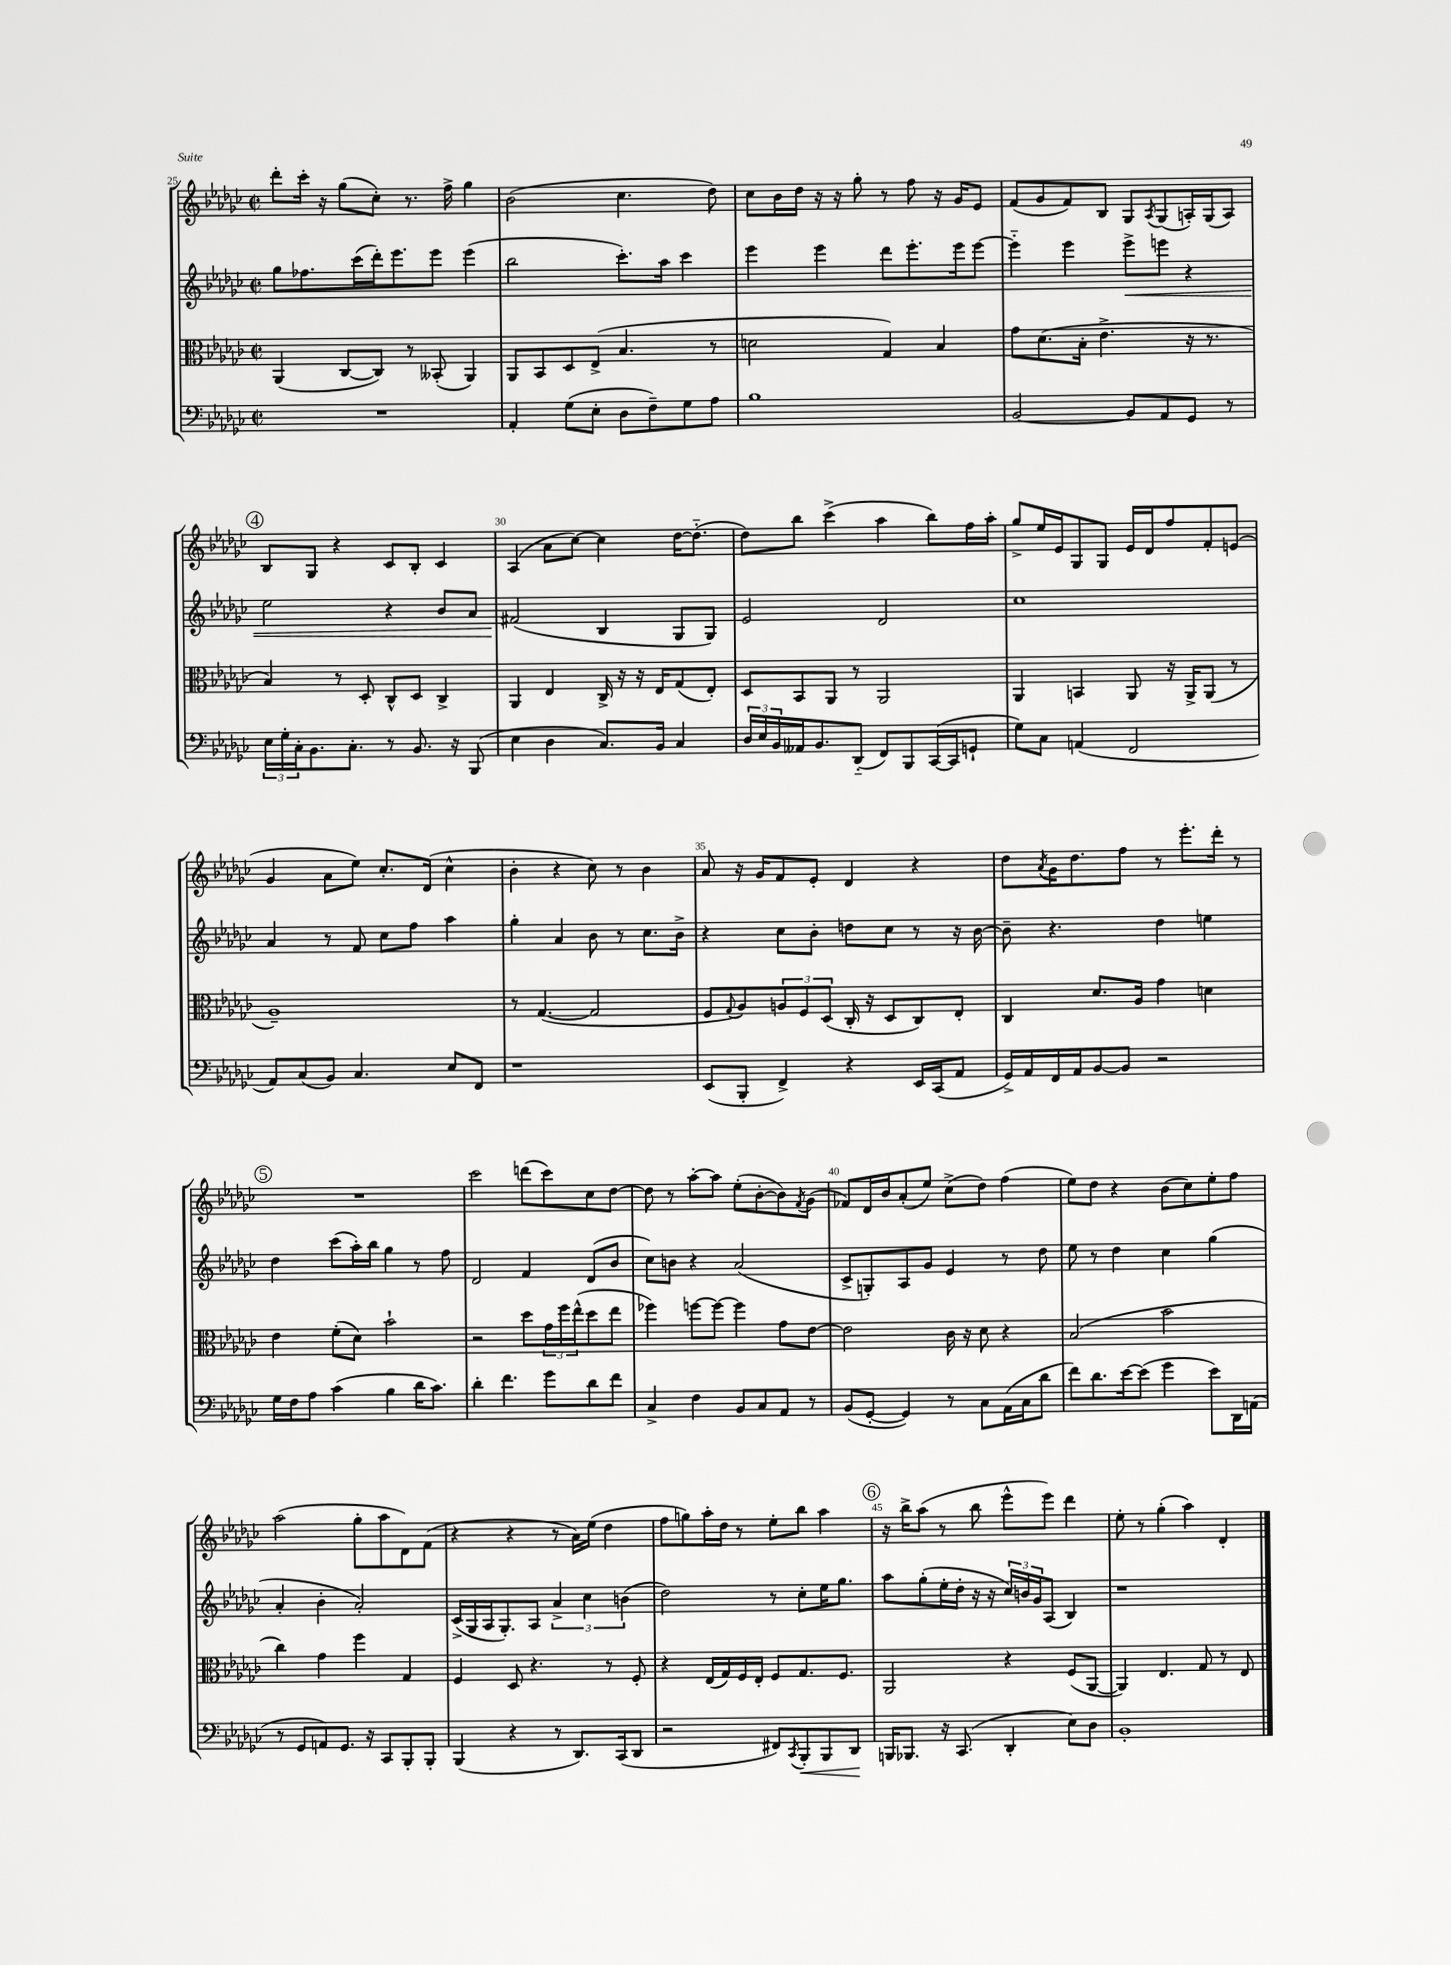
<<
\new StaffGroup <<
\new Staff = "s0" {
    \clef treble \key ges \major \defaultTimeSignature \time 2/2
    des'''8-. ces'''16-. r16 ges''8( ces''8-.) r8. f''16-> ges''4 |
    bes'2( ces''4. des''8) |
    ces''8 bes'16 des''16 r16 r16 ges''8-. r8 f''8 r16 ges'16 ees'8 |
    f'8( ges'8 f'8) bes8 ges8 \acciaccatura { aes8 } ges8( a16-.) ges16( a8) |
    \mark \markup { \circle "4" } bes8 ges8 r4 ces'8 bes8-. ces'4 |
    aes4( aes'8 ces''8~) ces''4 des''16~ des''8.-_( |
    des''8) bes''8 ces'''4->( aes''4 bes''8) f''16 aes''16-. |
    ges''8-> ees''16 ees'16 ges8 ges8 ees'16 des'16 f''8 f'8-. e'8( |
    ges'4 aes'8 ees''8) ces''8.-. des'16( ces''4-^ |
    bes'4-. r4 ces''8) r8 bes'4 |
    aes'8 r16 ges'16 f'8 ees'8-. des'4 r4 |
    des''8 \acciaccatura { aes'8 } ges'16 des''8. f''8 r8 ees'''8.-. des'''16-. r8 |
    \mark \markup { \circle "5" } R1 |
    ces'''2 d'''8( ces'''8) ces''8 des''8~ |
    des''8 r8 aes''8~-. aes''8 ees''8-.( bes'8~-. bes'8) \acciaccatura { f'8 } ges'8( |
    fes'8) des'16 bes'16 aes'8-.( ees''8) ces''8->( des''8) f''4( |
    ees''8) des''8 r4 bes'8( ces''8) ees''8-. f''8 |
    aes''2( ges''8-. aes''8 des'8) f'8( |
    r4 r4 r8 aes'16) ees''16( des''4 |
    f''8 g''8) aes''16-. des''16 r8 ees''8-. bes''8 aes''4 |
    \mark \markup { \circle "6" } r16 bes''16-> aes''8( r8 bes''8 ees'''8-^ ees'''8) des'''4 |
    ees''8-. r8 ges''4-.( aes''4) des'4-. \bar "|." |
}
\new Staff = "s1" {
    \clef treble \key ges \major \defaultTimeSignature \time 2/2
    ges''8 fes''8. ces'''16( des'''16-.) ees'''8. ees'''8 ees'''4( |
    bes''2 ces'''8.-.) aes''16 ces'''4 |
    ees'''4 ees'''4 des'''8 ees'''8.-. ees'''16 ees'''8~ |
    ees'''4-_ ees'''4 ees'''8->\< e'''8 r4 |
    \mark \markup { \circle "4" } ees''2 r4 bes'8 aes'8 |
    fis'2\!( bes4 ges8 ges8) |
    ees'2 des'2 |
    ces''1 |
    aes'4 r8 f'8 ces''8 f''8 aes''4 |
    ges''4-. aes'4 bes'8 r8 ces''8. bes'16-> |
    r4 ces''8 bes'8-. d''8 ces''8 r8 r16 bes'16~ |
    bes'8-- r4. des''4 e''4 |
    \mark \markup { \circle "5" } des''4 ces'''8( aes''16-.) bes''16 ges''4 r8 f''8 |
    des'2 f'4 des'8( bes'8 |
    ces''8) b'8 r4 aes'2( |
    ces'8-> g8-.) aes8 ges'8 ees'4 r8 des''8 |
    ees''8 r8 des''4 ces''4 ges''4( |
    aes'4-. bes'4-. aes'2-.) |
    ces'16->( ges16 aes16 ges8.-.) aes8 \tuplet 3/2 { aes'4-> ces''4 b'4( } |
    des''2) r8 ces''8-. ees''16 ges''8. |
    \mark \markup { \circle "6" } aes''8 ges''8-.( ees''16-. des''16-. r16 r16 \tuplet 3/2 { ces''16) b'16 ges'16 } aes8( bes4) |
    r1 \bar "|." |
}
\new Staff = "s2" {
    \clef alto \key ges \major \defaultTimeSignature \time 2/2
    aes,4( ces8~ ces8) r8 beses,8-.( aes,4) |
    aes,8 bes,8 des8 ees8->( bes4. r8 |
    d'2 ges4) bes4 |
    ges'8 des'8.( bes16-. ees'4.-> r16 r8. |
    \mark \markup { \circle "4" } bes4) r8 des8-. ces8-^ des8 ces4-> |
    aes,4 ees4 ces16-> r16 r16 ees16 ges8( ees8-.) |
    des8 bes,8 aes,8 r8 aes,2 |
    aes,4 b,4 aes,8 r16 aes,16-> aes,8( r8 |
    aes1--) |
    r8 ges4.~( ges2 |
    f8 \appoggiatura { ges8 } aes8) \tuplet 3/2 { a8 f8 des8( } ces16-. r16 des8 ces8) ees8-. |
    ces4 des'8. aes16 ges'4 d'4 |
    \mark \markup { \circle "5" } ees'4 f'8-.( des'8) bes'2-! |
    r2 des''8 \tuplet 3/2 { ges'16 f''16 ees''16-^( } des''8 ees''8 |
    fes''4) f''8~ f''8~ f''4 ges'8 ees'8~ |
    ees'2 ces'16 r16 des'8 r4 |
    bes2( bes'2 |
    ces''4) ges'4 f''4 ges4 |
    f4 des8 r4. r8 f8-. |
    r4 ees16( ges16) f16 ees16-. f8 ges8. f8. |
    \mark \markup { \circle "6" } aes,2 r4 f8( aes,8~ |
    aes,4) ees4. ges8 r8 ees8 \bar "|." |
}
\new Staff = "s3" {
    \clef bass \key ges \major \defaultTimeSignature \time 2/2
    R1 |
    aes,4-. ges8( ees8-. des8 f8--) ges8 aes8 |
    bes1 |
    bes,2~ bes,8 aes,8 ges,8 r8 |
    \mark \markup { \circle "4" } \tuplet 3/2 { ees16 ges16-. ces16-. } bes,8. ces8.-. r8 bes,8. r16 bes,,8( |
    ees4 des4 ces8.) bes,16 ces4 |
    \tuplet 3/2 { des16 ees16 bes,16 } aeses,16 bes,8. des,8-_( f,8) bes,,8 ces,16~( ces,16 g,8-! |
    ges8) ces8 a,4( f,2 |
    aes,8) ces8( bes,8) ces4. ees8 f,8 |
    r1 |
    ees,8( bes,,8-. f,4->) r4 ees,16 ces,16( aes,8 |
    ges,16->) aes,16 f,16 aes,16 bes,8~ bes,8 r2 |
    \mark \markup { \circle "5" } ges16 f16 aes8 ces'4( bes4 des'16 ces'8.) |
    des'4-. f'4. ges'8 des'8 f'8 |
    ces4-> f4 bes,8 ces8 aes,8 r8 |
    bes,8( ges,8~-. ges,4) r8 ces8 aes,16( ces16 des'8 |
    f'8) des'8. ees'16~ ees'8( ges'4 ees'8) des,16 a,16( |
    r8 ges,8 a,8) ges,8. r16 ces,8 bes,,8-. bes,,8-. |
    bes,,4( r4 r8 des,8.) ces,16( des,8 |
    r2 fis,8) \acciaccatura { ces,8 } bes,,8-.\< bes,,8 des,8\! |
    \mark \markup { \circle "6" } b,,16 bes,,8. r16 ces,8.( des,4-. ees8) des8 |
    bes,1-. \bar "|." |
}
>>
>>
\layout { \context { \Score currentBarNumber = #25 \override BarNumber.break-visibility = ##(#f #t #t) barNumberVisibility = #(every-nth-bar-number-visible 5) } }
